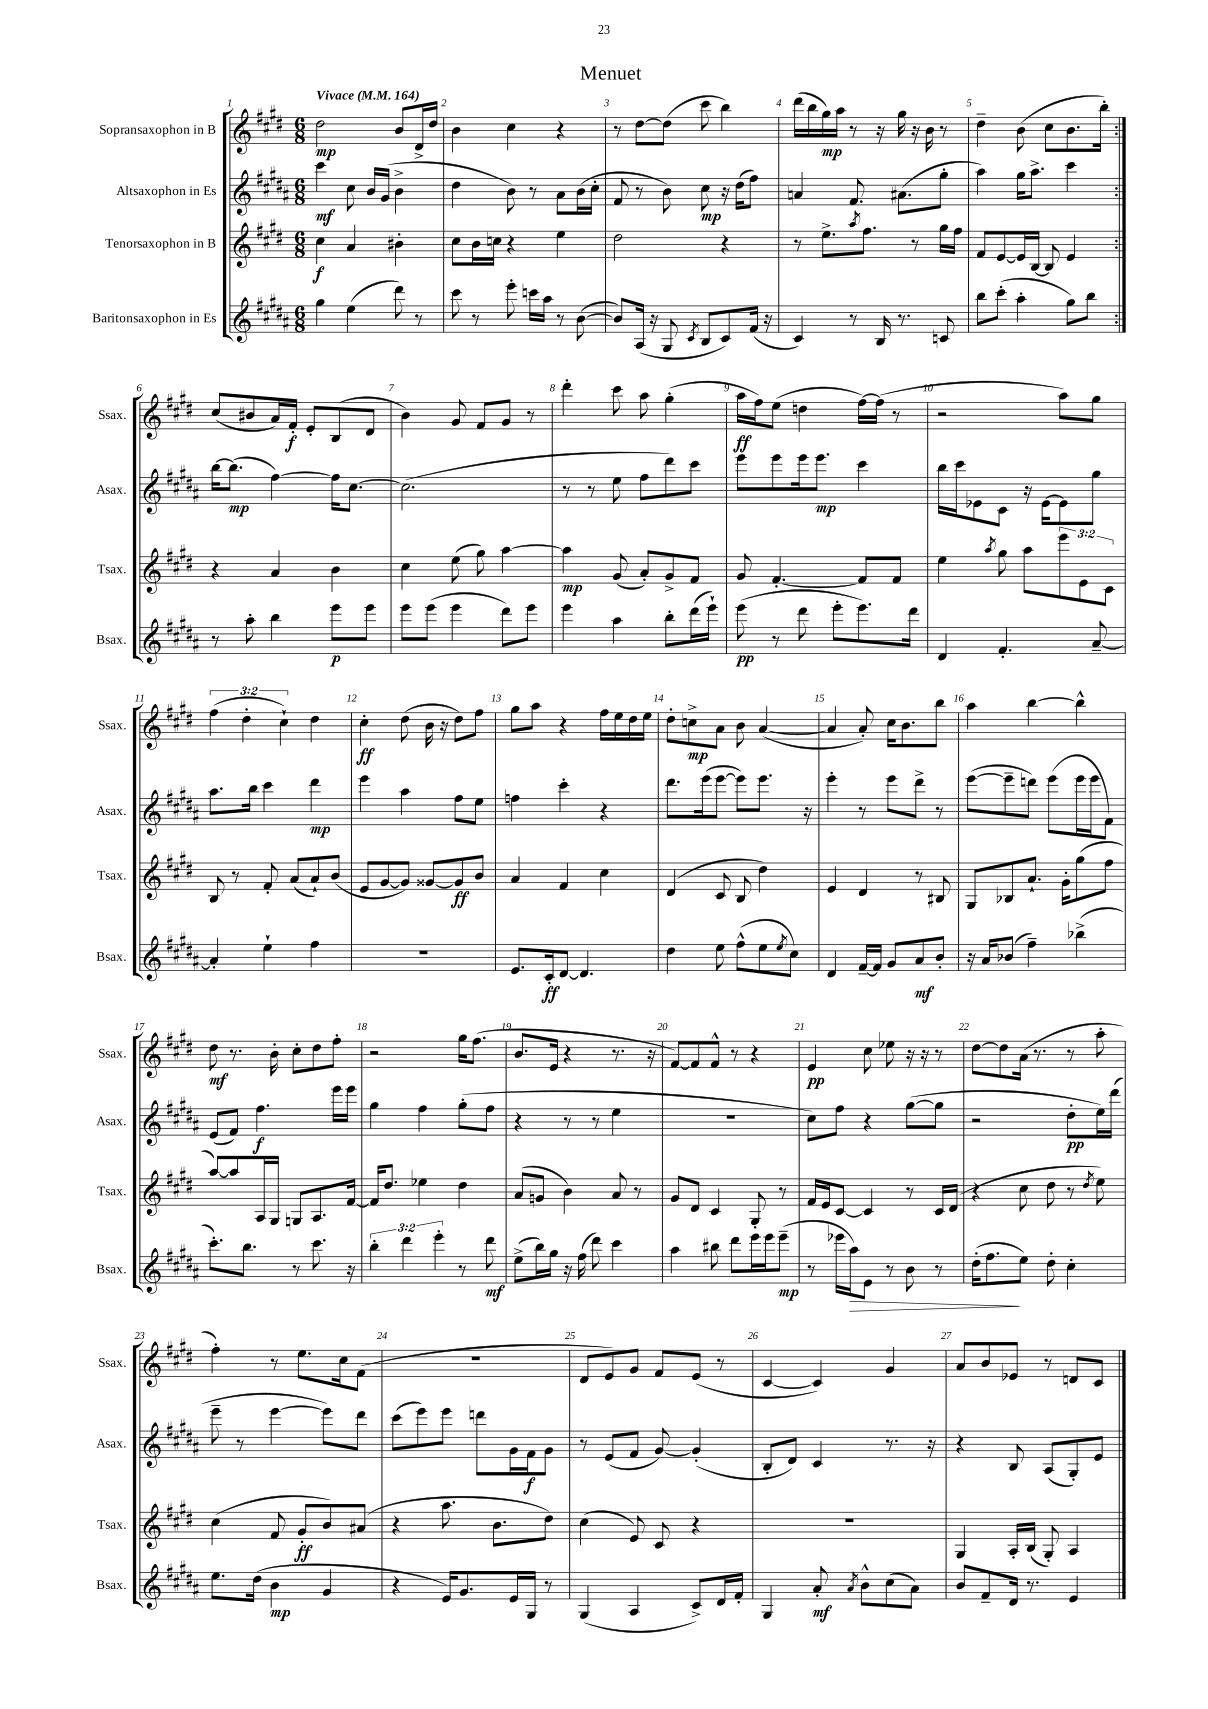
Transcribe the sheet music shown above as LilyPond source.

\header { title = "Menuet" }
<<
\new StaffGroup <<
\new Staff = "s0" \with { instrumentName = "Sopransaxophon in B" shortInstrumentName = "Ssax." } {
    \clef treble \key e \major \numericTimeSignature \time 6/8 \override Staff.TupletNumber.text = #tuplet-number::calc-fraction-text \tempo "Vivace" 4 = 164
    \repeat volta 2 { dis''2\mp b'8 dis'16-> dis''16 |
    b'4 cis''4 r4 |
    r8 dis''8~ dis''8( cis'''8 b''4) |
    dis'''16( b''16 gis''16\mp) a''16 r8 r16 gis''16 r16 b'16 r8 |
    dis''4-- b'8( cis''8 b'8. b''16-.) | }
    cis''8( bis'8 a'16) fis'16-.\f e'8-. b8( dis'8 |
    b'4) gis'8 fis'8 gis'8 r8 |
    dis'''4-. cis'''8 a''8 gis''4-.( |
    a''16\ff fis''16) e''8( d''4 fis''16~) fis''16( r8 |
    r2 a''8) gis''8 |
    \tuplet 3/2 { fis''4( dis''4-. cis''4-!) } dis''4 |
    cis''4-.\ff dis''8( b'16 r16 dis''8) fis''8 |
    gis''8 a''8 r4 fis''16 e''16 dis''16 e''16 |
    dis''8-. c''8->\mp a'8 b'8 a'4~( |
    a'4 a'8-.) cis''16 b'8. b''8 |
    a''4 b''4~ b''4-^ |
    dis''8\mf r8. b'16-. cis''8-. dis''8 fis''8-. |
    r2 gis''16 fis''8.( |
    b'8. e'16 r4 r8. r16 |
    fis'8~) fis'8 fis'8-^ r8 r4 |
    e'4\pp cis''8 ees''8 r16 r16 r8 |
    dis''8~ dis''8 a'16( r8. r8 a''8-. |
    fis''4-.) r8 e''8. cis''16 fis'8( |
    R2. |
    dis'8 e'8) gis'8 fis'8 e'8( r8 |
    cis'4~ cis'4) gis'4 |
    a'8 b'8 ees'8 r8 d'8 cis'8 \bar "|." |
}
\new Staff = "s1" \with { instrumentName = "Altsaxophon in Es" shortInstrumentName = "Asax." } {
    \clef treble \key b \major \numericTimeSignature \time 6/8
    \repeat volta 2 { cis'''4\mf cis''8 b'16 gis'16( b'4-> |
    dis''4 b'8) r8 ais'8 b'16( cis''16-. |
    fis'8 r8 b'8) cis''8\mp r16 dis''16( fis''8) |
    a'4 fis'8. ais'8.( gis''8-. |
    ais''4) gis''16 ais''8.-> cis'''4 | }
    b''16~ b''8.\mp( fis''4~) fis''16 cis''8.~ |
    cis''2.( |
    r8 r8 e''8 fis''8 dis'''8) cis'''8 |
    e'''8 e'''8 e'''16 e'''8.\mp cis'''4 |
    b''16 cis'''16 ees'8 cis'8 r16 ees'16~ ees'8 gis''8 |
    ais''8. b''16 cis'''4 dis'''4\mp |
    e'''4 ais''4 fis''8 e''8 |
    f''4 cis'''4-. r4 |
    dis'''8. e'''16( e'''8~ e'''8) e'''8. r16 |
    e'''4-. r8 e'''8 dis'''8-> r8 |
    e'''8~( e'''8-- d'''8) e'''8( e'''16 e'''16 fis'8) |
    e'8( fis'8) fis''4.\f e'''16 e'''16 |
    gis''4 fis''4 gis''8-.( fis''8 |
    r4 r8 r8 e''4 |
    R2. |
    cis''8) fis''8 r4 gis''8~( gis''8 |
    r2 dis''8-.\pp e''16) dis'''16( |
    e'''8-- r8 e'''4~ e'''8) dis'''8 |
    cis'''8( e'''8) e'''8 d'''8 gis'16 fis'16\f gis'8 |
    r8 e'8( fis'8 gis'8~) gis'4-.( |
    b8-. dis'8) cis'4 r8. r16 |
    r4 b8 ais8( gis8-.) e'8 \bar "|." |
}
\new Staff = "s2" \with { instrumentName = "Tenorsaxophon in B" shortInstrumentName = "Tsax." } {
    \clef treble \key e \major \numericTimeSignature \time 6/8 \override Staff.TupletNumber.text = #tuplet-number::calc-fraction-text
    \repeat volta 2 { cis''4\f a'4 bis'4-. |
    cis''8 b'16 c''16 r4 e''4 |
    dis''2 r4 |
    r8 e''8.-> \acciaccatura { a''8 } fis''8. r8 gis''16 fis''16 |
    fis'8 e'8~ e'16 b16~ b8 e'4 | }
    r4 a'4 b'4 |
    cis''4 e''8( gis''8) a''4~ |
    a''4\mp gis'8( a'8-.) gis'8-> fis'8 |
    gis'8 fis'4.~-. fis'8 fis'8 |
    e''4 \acciaccatura { a''8 } gis''8 a''8 \tuplet 3/2 { e'''8 e'8 cis'8 } |
    b8 r8 fis'8-. a'8( a'8-!) b'8( |
    e'8 gis'8~ gis'8) gisis'8~ gisis'8\ff b'8 |
    a'4 fis'4 cis''4 |
    dis'4( cis'8 b8 dis''4) |
    e'4 dis'4 r8 bis8 |
    gis8 bes8 a'8.-! gis'16-. gis''8( fis''8 |
    a''8~) a''8 a16 gis16 g8 a8. fis'16~ |
    fis'16 dis''8. ees''4 dis''4 |
    a'8( g'8 b'4) a'8 r8 |
    gis'8 dis'8 cis'4 gis8-. r8 |
    fis'16 e'16 cis'8~ cis'4 r8 cis'16 dis'16( |
    r4 cis''8 dis''8 r8 \acciaccatura { dis''8 } e''8) |
    cis''4( fis'8 gis'8-.\ff b'8) ais'8( |
    r4 a''8. b'8. dis''8) |
    cis''4( e'8) cis'8 r4 |
    R2. |
    gis4 a16-. b16( gis8-.) a4 \bar "|." |
}
\new Staff = "s3" \with { instrumentName = "Baritonsaxophon in Es" shortInstrumentName = "Bsax." } {
    \clef treble \key b \major \numericTimeSignature \time 6/8 \override Staff.TupletNumber.text = #tuplet-number::calc-fraction-text
    \repeat volta 2 { gis''4 e''4( dis'''8) r8 |
    cis'''8 r8 e'''8-. c'''16 ais''16 r8 b'8~( |
    b'8) ais16( r16 gis8 \acciaccatura { cis'8 } b8 cis'8) fis'16( r16 |
    cis'4) r8 b16 r8. c'8 |
    b''8 cis'''8-.( ais''4-. gis''8) b''8 | }
    r8 ais''8-. b''4 e'''8\p e'''8 |
    e'''8 e'''8( e'''4 dis'''8) e'''8 |
    e'''4 ais''4 b''8-. dis'''16( e'''16-!) |
    e'''8\pp( r8 dis'''8 e'''8-. e'''8.) dis'''16 |
    dis'4 fis'4.-. ais'8~-- |
    ais'4-. e''4-! fis''4 |
    R2. |
    e'8. cis'16-.\ff dis'8~ dis'4. |
    dis''4 e''8 fis''8-^( e''8 \acciaccatura { e''8 } cis''8) |
    dis'4 fis'16~-- fis'16 gis'8 ais'8\mf b'8-. |
    r16 ais'16 bes'8( fis''4--) bes''4->( |
    cis'''8.-.) b''8. r8 cis'''8. r16 |
    \tuplet 3/2 { b''4-. dis'''4 e'''4-. } r8 dis'''8\mf |
    e''8->( b''16) gis''16 r16 fis''16( dis'''8) cis'''4 |
    ais''4 bis''8 dis'''8 e'''16 e'''16 e'''8--\mp( |
    r8 ees'''16 ais''16\>) e'8 r8 b'8 r8 |
    dis''16-.( fis''8.\! e''8) dis''8-. cis''4-. |
    e''8. dis''16( b'4\mp gis'4 |
    r4 e'16) gis'8. e'16 gis16 r8 |
    gis4( ais4 cis'8->) dis'16 fis'16-. |
    gis4 ais'8-.\mf \acciaccatura { ais'8 } b'8-^ cis''8( ais'8) |
    b'8 fis'8-- dis'16 r8. e'4 \bar "|." |
}
>>
>>
\layout { \context { \Score \override BarNumber.break-visibility = ##(#f #t #t) barNumberVisibility = #all-bar-numbers-visible } }
